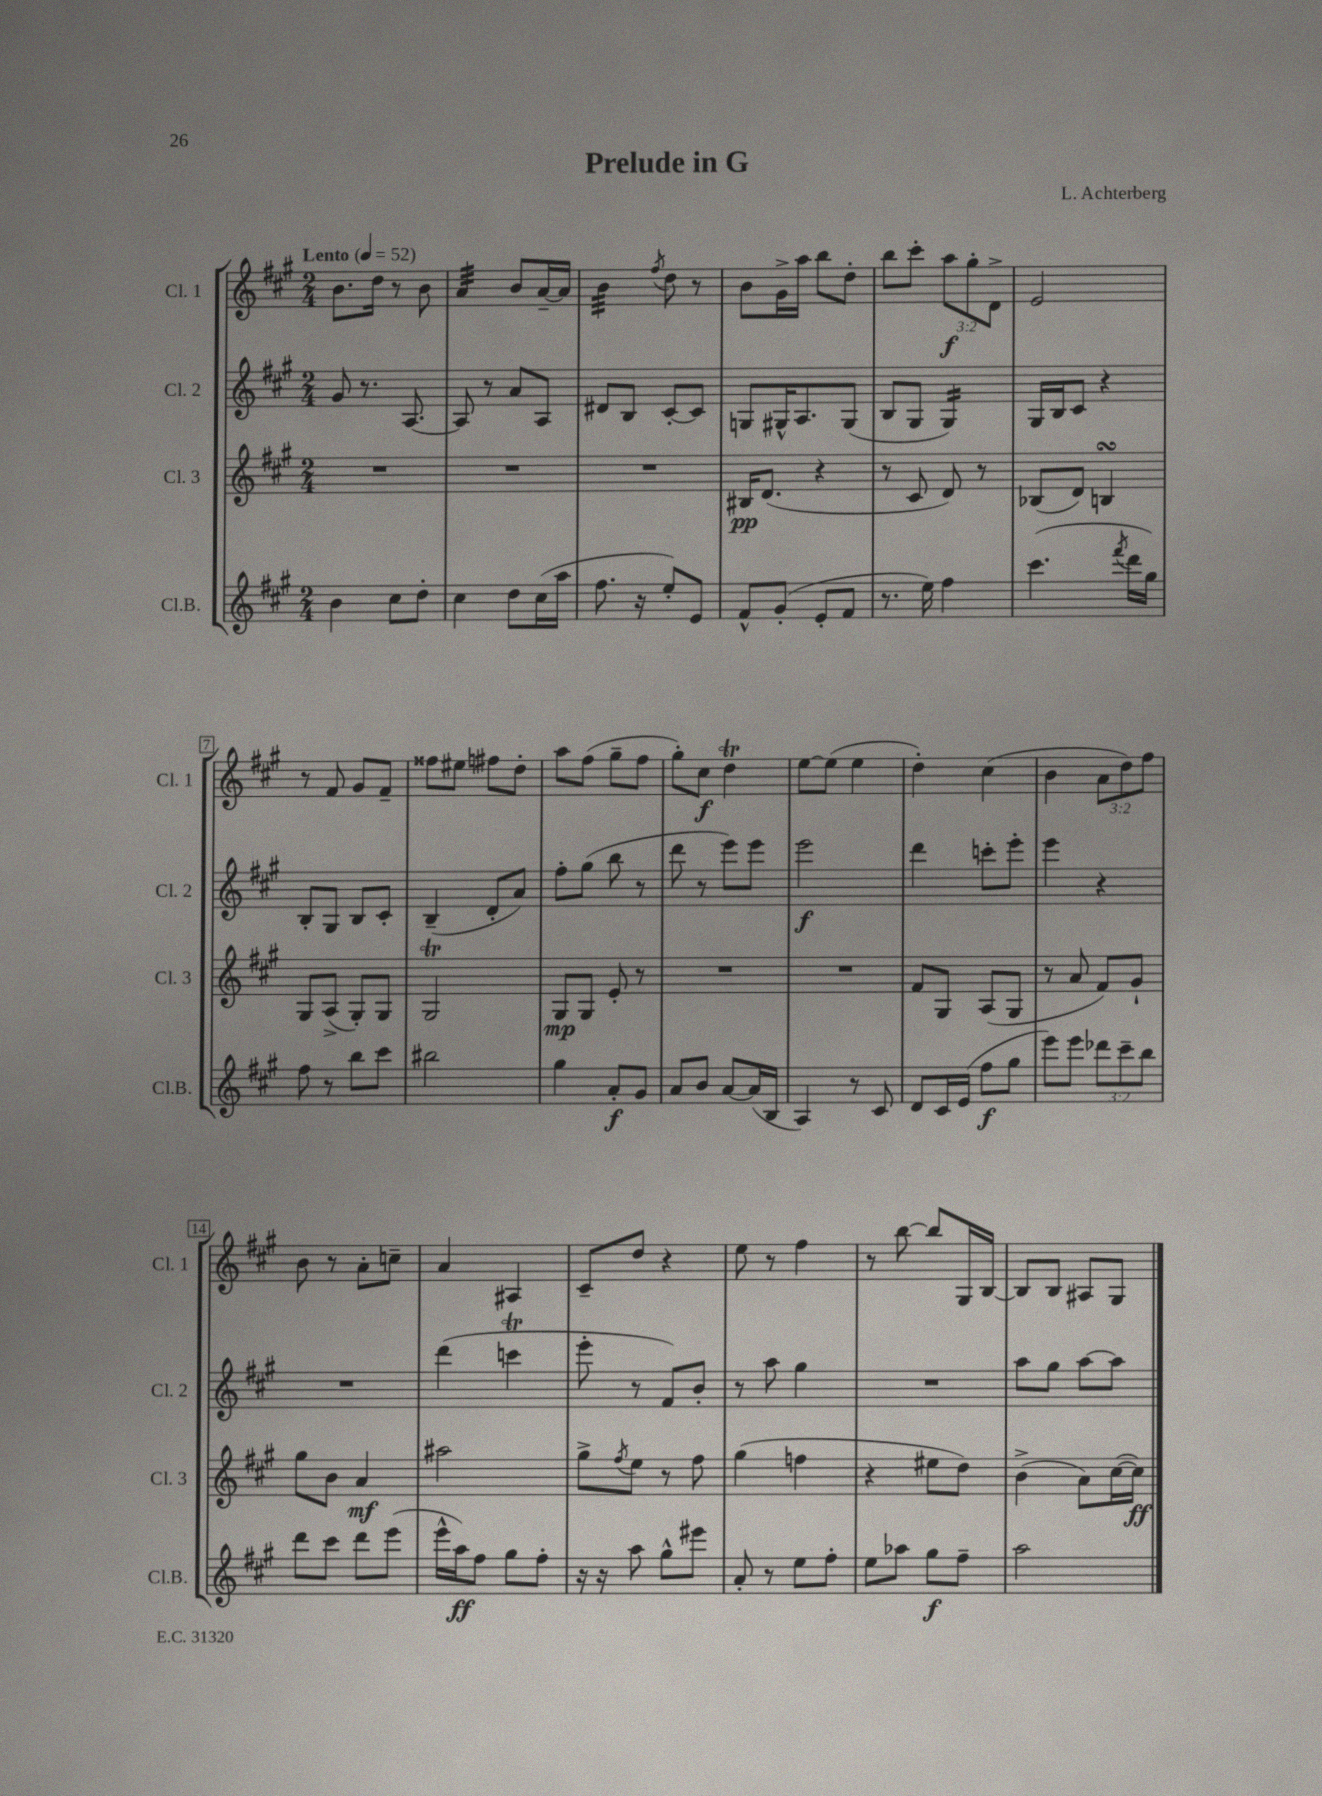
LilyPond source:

\header { title = "Prelude in G" composer = "L. Achterberg" }
<<
\new StaffGroup <<
\new Staff = "s0" \with { instrumentName = "Cl. 1" shortInstrumentName = "Cl. 1" } {
    \clef treble \key a \major \numericTimeSignature \time 2/4 \override Staff.TupletNumber.text = #tuplet-number::calc-fraction-text \tempo "Lento" 4 = 52
    b'8. d''16 r8 b'8 |
    a'4:32 b'8 a'16~-- a'16 |
    b'4:32 \acciaccatura { fis''8 } d''8 r8 |
    b'8 gis'16-> a''16 b''8 d''8-. |
    b''8 cis'''8-. \tuplet 3/2 { a''8\f gis''8-. d'8-> } |
    e'2 |
    r8 fis'8 gis'8 fis'8-- |
    fisis''8 eis''8 fis''8 d''8-. |
    a''8 fis''8( gis''8-- fis''8 |
    gis''8-.) cis''8\f d''4\trill |
    e''8~ e''8( e''4 |
    d''4-.) cis''4( |
    b'4 \tuplet 3/2 { a'8 d''8) fis''8 } |
    b'8 r8 a'8-. c''8-- |
    a'4 ais4 |
    cis'8-- d''8 r4 |
    e''8 r8 fis''4 |
    r8 b''8~ b''8 gis16 b16~ |
    b8 b8 ais8 gis8 \bar "|." |
}
\new Staff = "s1" \with { instrumentName = "Cl. 2" shortInstrumentName = "Cl. 2" } {
    \clef treble \key a \major \numericTimeSignature \time 2/4
    gis'8 r8. a8.~ |
    a8 r8 a'8 a8 |
    dis'8 b8 cis'8~-. cis'8 |
    g8 gis16-^ a8. gis8( |
    b8 gis8 gis4:16) |
    gis16 b16 cis'8 r4 |
    b8-. gis8 b8 cis'8-. |
    b4--( d'8-. a'8) |
    fis''8-. gis''8( b''8 r8 |
    d'''8 r8 e'''8) e'''8 |
    e'''2\f |
    d'''4 c'''8-. e'''8-. |
    e'''4 r4 |
    R2 |
    d'''4( c'''4\trill |
    e'''8-. r8 fis'8) b'8-. |
    r8 a''8 gis''4 |
    R2 |
    a''8 gis''8 a''8~ a''8 \bar "|." |
}
\new Staff = "s2" \with { instrumentName = "Cl. 3" shortInstrumentName = "Cl. 3" } {
    \clef treble \key a \major \numericTimeSignature \time 2/4
    R2 |
    R2 |
    R2 |
    bis16\pp d'8.( r4 |
    r8 cis'8 d'8) r8 |
    bes8( d'8) b4\turn |
    gis8 a8->( gis8-.) gis8 |
    gis2\trill |
    gis8\mp gis8 e'8-. r8 |
    R2 |
    R2 |
    fis'8 gis8 a8( gis8 |
    r8 a'8 fis'8) gis'8-! |
    gis''8 b'8 a'4\mf |
    ais''2 |
    gis''8-> \acciaccatura { fis''8 } e''8 r8 fis''8 |
    gis''4( f''4 |
    r4 eis''8 d''8) |
    b'4->( a'8) cis''16~( cis''16\ff) \bar "|." |
}
\new Staff = "s3" \with { instrumentName = "Cl.B." shortInstrumentName = "Cl.B." } {
    \clef treble \key a \major \numericTimeSignature \time 2/4 \override Staff.TupletNumber.text = #tuplet-number::calc-fraction-text
    b'4 cis''8 d''8-. |
    cis''4 d''8 cis''16( a''16 |
    fis''8. r16 e''8-.) e'8 |
    fis'8-^ gis'8-.( e'8-. fis'8 |
    r8. e''16) fis''4 |
    cis'''4.( \acciaccatura { fis'''8 } d'''16 gis''16) |
    fis''8 r8 b''8 cis'''8 |
    bis''2 |
    gis''4 a'8-.\f gis'8 |
    a'8 b'8 a'8~ a'16( b16 |
    a4) r8 cis'8 |
    d'8 cis'16 e'16( fis''8\f gis''8 |
    e'''8) e'''8 \tuplet 3/2 { des'''8 cis'''8-- b''8 } |
    d'''8 cis'''8 d'''8 e'''8( |
    e'''16-^ a''16\ff) fis''8 gis''8 fis''8-. |
    r16 r16 a''8 gis''8-^ eis'''8 |
    a'8-. r8 e''8 fis''8-. |
    e''8 aes''8 gis''8\f fis''8-- |
    a''2 \bar "|." |
}
>>
>>
\layout { \context { \Score \override BarNumber.stencil = #(make-stencil-boxer 0.1 0.3 ly:text-interface::print) } }
